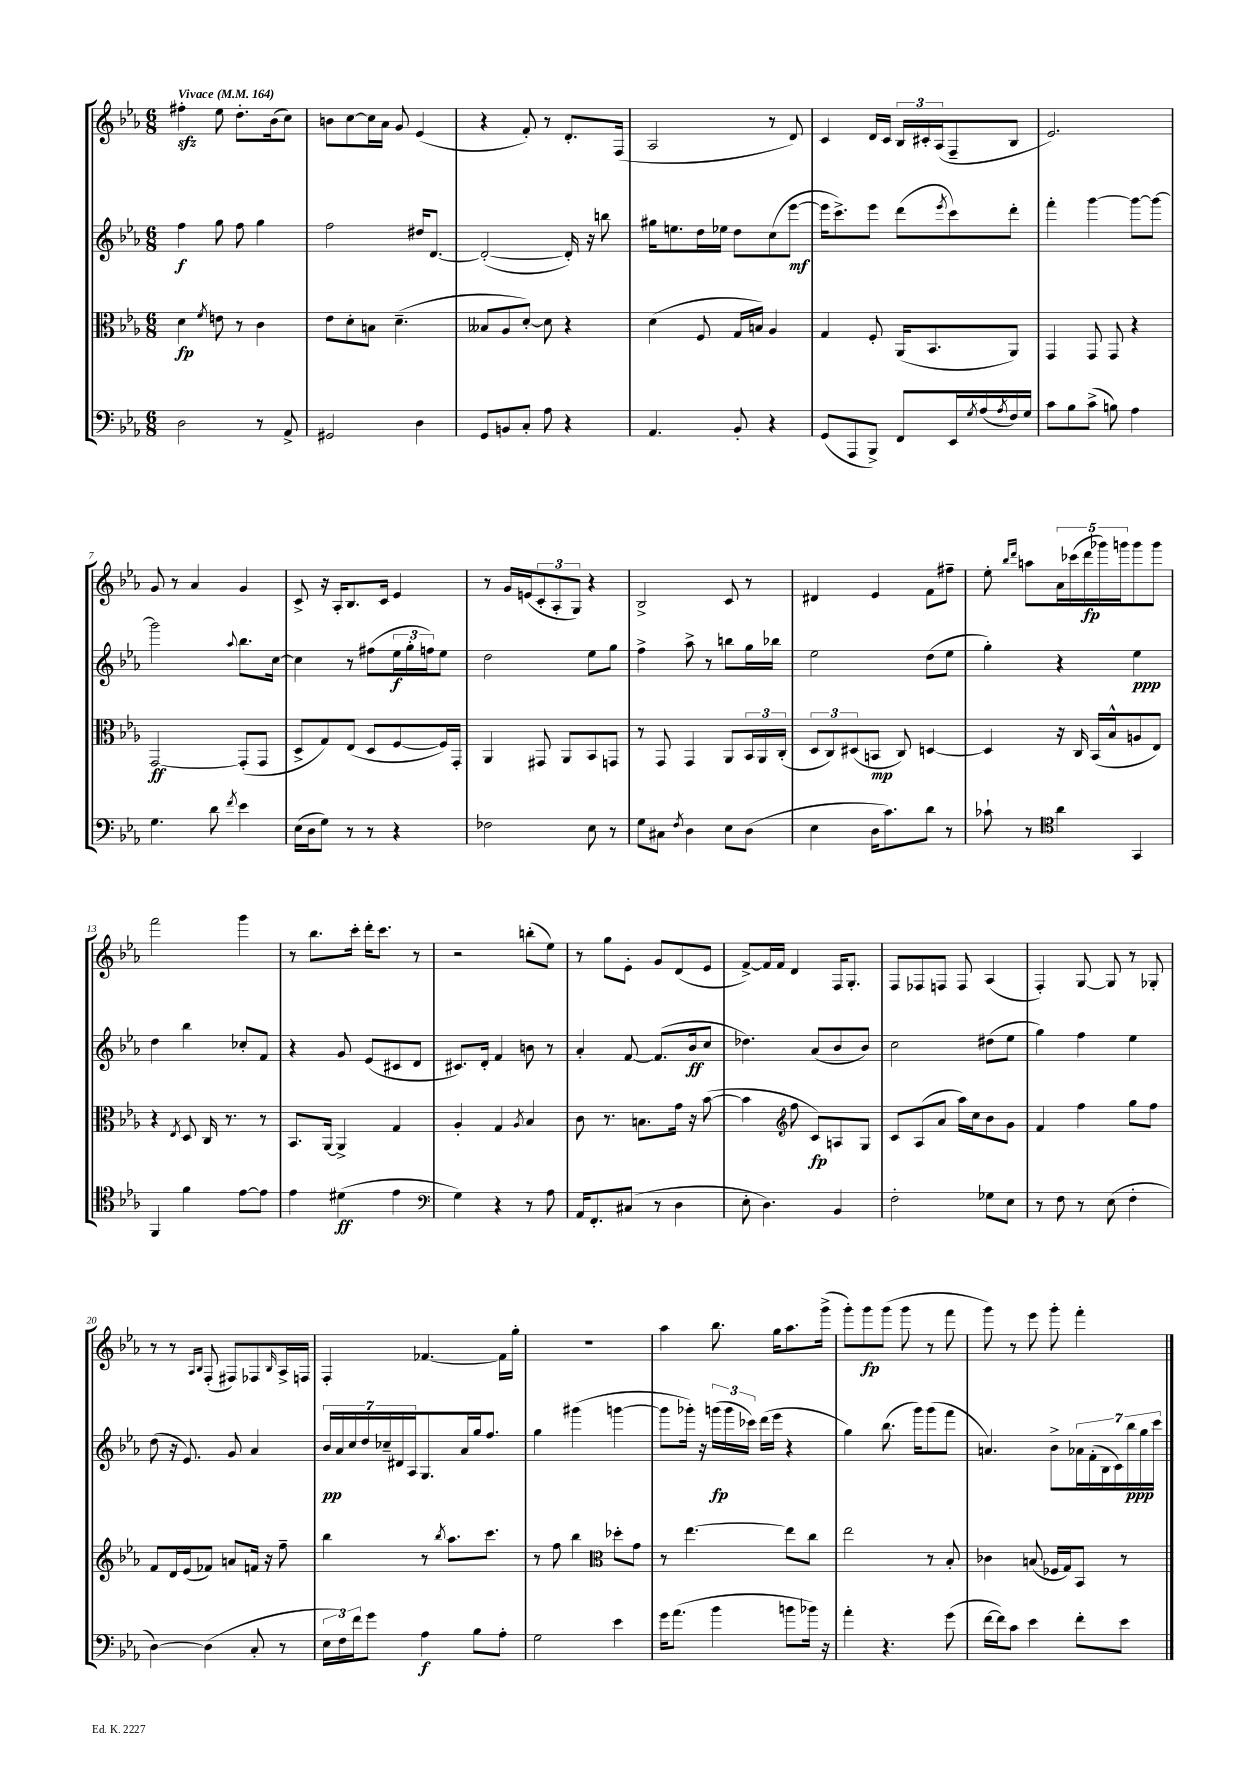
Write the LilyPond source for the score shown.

<<
\new StaffGroup <<
\new Staff = "s0" {
    \clef treble \key ees \major \numericTimeSignature \time 6/8 \tempo "Vivace" 4 = 164
    fis''4-.\sfz ees''8 d''8.-. bes'16( c''8) |
    b'8 c''8~ c''16 aes'16 g'8 ees'4( |
    r4 f'8-.) r8 d'8.-. f16( |
    aes2 r8 d'8) |
    c'4 d'16 c'16 \tuplet 3/2 { bes16 cis'16-. aes16( } f8-- bes8 |
    ees'2.) |
    g'8 r8 aes'4 g'4 |
    c'8-> r16 aes16-. bes8. c'16 ees'4 |
    r8 g'16 e'16( \tuplet 3/2 { c'8-. aes8-. g8) } r4 |
    bes2-> c'8 r8 |
    dis'4 ees'4 f'8 fis''8-- |
    ees''8-. \grace { bes''16 d'''16 } a''8 \tuplet 5/4 { aes'16 ces'''16( d'''16\fp ges'''16) g'''16 } g'''8 g'''8 |
    f'''2 g'''4 |
    r8 bes''8. c'''16-. d'''16-. c'''8. r8 |
    r2 b''8-.( ees''8) |
    r8 g''8 ees'8-. g'8 d'8( ees'8 |
    f'8~->) f'16 f'16 d'4 f16 g8.-. |
    f8 fes8 f8 f8 aes4( |
    f4-.) g8~ g8 r8 ges8-. |
    r8 r8 \grace { aes16 bes16 } f8-.( fis8) fes8 \grace { bes16 } aes16-> f16 |
    f4-. fes'4.~ fes'16 g''16-. |
    R2. |
    aes''4 bes''8. g''16 aes''8. g'''16->( |
    g'''8-.) g'''8\fp g'''8( g'''8 r8 f'''8 |
    g'''8) r8 ees'''8 g'''8-. f'''4-. \bar "|." |
}
\new Staff = "s1" {
    \clef treble \key ees \major \numericTimeSignature \time 6/8
    f''4\f g''8 f''8 g''4 |
    f''2 dis''16 d'8.~ |
    d'2~-.( d'16-.) r16 b''8 |
    gis''16 e''8. d''16 ees''16 d''8 c''8( ees'''8~\mf |
    ees'''16 c'''8.->) ees'''8 d'''8( \acciaccatura { ees'''8 } c'''8) d'''8-. |
    f'''4-. g'''4~ g'''8~ g'''8~ |
    g'''2 \appoggiatura { aes''8 } bes''8. c''16~ |
    c''4 r8 fis''8( \tuplet 3/2 { ees''16\f g''16-. f''16) } ees''8 |
    d''2 ees''8 g''8 |
    f''4-> aes''8-> r8 b''8 g''16 bes''16 |
    ees''2 d''8( ees''8 |
    g''4-.) r4 ees''4\ppp |
    d''4 bes''4 ces''8-. f'8 |
    r4 g'8 ees'8( cis'8 d'8 |
    cis'8.) d'16-. f'4 b'8 r8 |
    aes'4-. f'8~ f'8.( bes'16\ff c''8 |
    des''4.) aes'8( bes'8 bes'8) |
    c''2 dis''8( ees''8 |
    g''4) f''4 ees''4 |
    d''8( r16 ees'8.) g'8 aes'4 |
    \tuplet 7/4 { bes'16\pp aes'16 c''16 d''16 ces''16-- dis'16 aes16 } g8. aes'16 g''16 f''8. |
    g''4 gis'''4( g'''4~ |
    g'''8 ges'''16-.) r16 \tuplet 3/2 { g'''16\fp( g'''16 ces'''16) } d'''16( ees'''16 r4 |
    g''4) bes''8.( g'''16) g'''8( f'''8 |
    a'4.) bes'8-> \tuplet 7/4 { aes'16 f'16-.( bes16 c'16) bes''16\ppp g''16 c'''16 } \bar "|." |
}
\new Staff = "s2" {
    \clef alto \key ees \major \numericTimeSignature \time 6/8
    d'4\fp \acciaccatura { f'8 } e'8 r8 c'4 |
    ees'8 d'8-. b8 d'4.--( |
    beses8 aes8 d'8~-.) d'8 r4 |
    d'4( f8 g16 b16) aes4 |
    g4 f8-. aes,16( bes,8. aes,8) |
    g,4 g,8 g,8 r4 |
    g,2~\ff g,8-.( g,8 |
    d8-> g8) ees8( d8 f8~ f16) g,16-. |
    aes,4 gis,8 aes,8 bes,8 g,8 |
    r8 g,8 g,4 aes,8 \tuplet 3/2 { bes,16 aes,16 c16-.( } |
    \tuplet 3/2 { d8 c8) dis8( } b,8\mp c8) d4~ |
    d4 r16 c16 bes,16( bes16-^ a8 ees8) |
    r4 \acciaccatura { ees8 } d8 c16 r8. r8 |
    bes,8. aes,16~ aes,4-> g4 |
    aes4-. g4 \acciaccatura { aes8 } bes4 |
    c'8 r8. b8. g'16 r16 bes'8~( |
    bes'4 \clef treble f''8 c'8\fp) a8 g8 |
    c'8 aes8( aes'8 aes''16) c''16 bes'8 g'8 |
    f'4 f''4 g''8 f''8 |
    f'8 d'16 ees'16( fes'8) a'8 f'16 r16 f''8-- |
    bes''4 r8 \acciaccatura { bes''8 } aes''8. c'''8. |
    r8 f''8 bes''4 \clef alto des''8-. g'8 |
    r8 ees''4.~ ees''8 c''8 |
    ees''2 r8 bes8-. |
    ces'4 b8( fes16 g16) bes,8 r8 \bar "|." |
}
\new Staff = "s3" {
    \clef bass \key ees \major \numericTimeSignature \time 6/8
    d2 r8 aes,8-> |
    gis,2 d4 |
    g,8 b,8 c8-. aes8 r4 |
    aes,4. bes,8-. r4 |
    g,8( aes,,8 bes,,8->) f,8 ees,16 \acciaccatura { g8 } aes16( \acciaccatura { aes8 } f16) g16 |
    c'8 bes8 c'8->( b8) aes4 |
    g4. d'8 \acciaccatura { f'8 } ees'4 |
    ees16( d16 g8) r8 r8 r4 |
    fes2 ees8 r8 |
    g8 cis8 \acciaccatura { f8 } d4 ees8 d8( |
    ees4 d16 c'8.) d'8 r8 |
    ces'8-! r8 \clef tenor aes'4 g,4 |
    f,4 f'4 ees'8~ ees'8 |
    ees'4 dis'4\ff( ees'4 |
    \clef bass g4) r4 r8 aes8 |
    aes,16 f,8.-. cis8( r8 d4 |
    ees8-. d4.) bes,4 |
    f2-. ges8 ees8 |
    r8 f8 r8 ees8( f4-. |
    d4~) d4( c8-. r8 |
    \tuplet 3/2 { ees16 f16) f'16 } g'8 aes4\f bes8 aes8-. |
    g2 ees'4 |
    g'16 aes'8.( bes'4 b'8 bes'16) r16 |
    aes'4-. r4. g'8( |
    f'16~ f'16) c'8 ees'4 f'8-. ees'8 \bar "|." |
}
>>
>>
